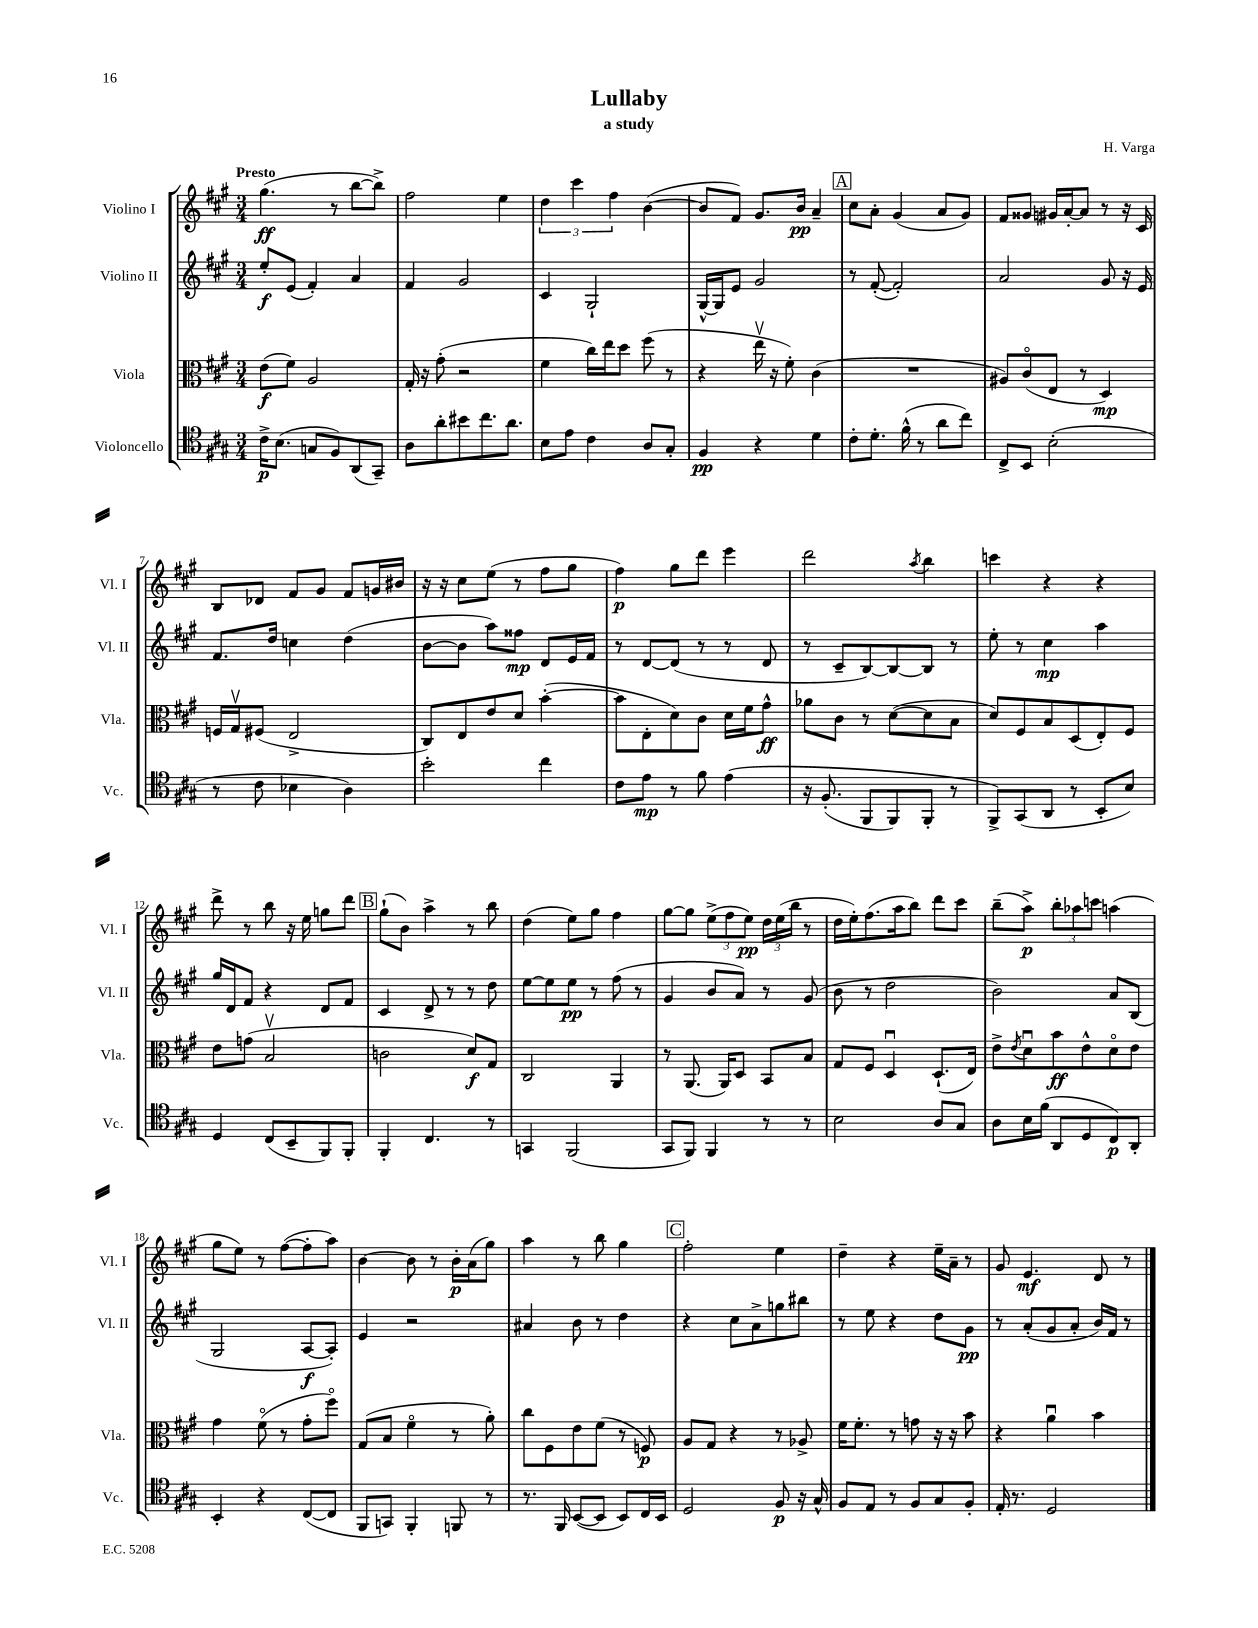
\header { title = "Lullaby" composer = "H. Varga" subtitle = "a study" }
<<
\new StaffGroup <<
\new Staff = "s0" \with { instrumentName = "Violino I" shortInstrumentName = "Vl. I" } {
    \clef treble \key a \major \numericTimeSignature \time 3/4 \tempo "Presto"
    gis''4.\ff( r8 b''8~ b''8->) |
    fis''2 e''4 |
    \tuplet 3/2 { d''4 cis'''4 fis''4 } b'4~( |
    b'8 fis'8) gis'8. b'16\pp a'4-- |
    \mark \markup { \box "A" } cis''8 a'8-. gis'4( a'8 gis'8) |
    fis'8 gisis'8 gis'16 a'16~-. a'8 r8 r16 cis'16 |
    b8 des'8 fis'8 gis'8 fis'8 g'16 bis'16 |
    r16 r16 cis''8 e''8( r8 fis''8 gis''8 |
    fis''4\p) gis''8 d'''8 e'''4 |
    d'''2 \acciaccatura { a''8 } b''4 |
    c'''4 r4 r4 |
    d'''8-> r8 b''8 r16 e''16 g''8 d'''8 |
    \mark \markup { \box "B" } gis''8-!( b'8) a''4-> r8 b''8 |
    d''4( e''8) gis''8 fis''4 |
    gis''8~ gis''8 \tuplet 3/2 { e''8->( fis''8 e''8\pp) } \tuplet 3/2 { d''16 e''16( b''16 } r8 |
    d''16 e''16-.) fis''8.( a''16 b''8) d'''8 cis'''8 |
    b''8--( a''8->\p) \tuplet 3/2 { b''8-. aes''8 c'''8 } a''4( |
    gis''8 e''8) r8 fis''8~( fis''8-. a''8) |
    b'4~ b'8 r8 b'16-.\p a'16( gis''8) |
    a''4 r8 b''8 gis''4 |
    \mark \markup { \box "C" } fis''2-. e''4 |
    d''4-- r4 e''16-- a'16-- r8 |
    gis'8 e'4.\mf d'8 r8 \bar "|." |
}
\new Staff = "s1" \with { instrumentName = "Violino II" shortInstrumentName = "Vl. II" } {
    \clef treble \key a \major \numericTimeSignature \time 3/4
    e''8-.\f e'8( fis'4-.) a'4 |
    fis'4 gis'2 |
    cis'4 gis2-! |
    gis16~-^ gis16 e'8 gis'2 |
    \mark \markup { \box "A" } r8 fis'8~-.( fis'2-.) |
    a'2 gis'8 r16 e'16 |
    fis'8. d''16 c''4 d''4( |
    b'8~ b'8 a''8) fisis''8\mp d'8 e'16 fis'16 |
    r8 d'8~ d'8( r8 r8 d'8 |
    r8 cis'8-- b8~) b8~ b8 r8 |
    e''8-. r8 cis''4\mp a''4 |
    gis''16 d'16 fis'8 r4 d'8 fis'8 |
    \mark \markup { \box "B" } cis'4 d'8-> r8 r8 d''8 |
    e''8~ e''8 e''8\pp r8 fis''8( r8 |
    gis'4 b'8 a'8) r8 gis'8( |
    b'8 r8 d''2 |
    b'2) a'8 b8( |
    gis2 a8~\f a8-.) |
    e'4 r2 |
    ais'4 b'8 r8 d''4 |
    \mark \markup { \box "C" } r4 cis''8 a'8-> g''8 bis''8 |
    r8 e''8 r4 d''8 gis'8\pp |
    r8 a'8-.( gis'8 a'8-. b'16) fis'16 r8 \bar "|." |
}
\new Staff = "s2" \with { instrumentName = "Viola" shortInstrumentName = "Vla." } {
    \clef alto \key a \major \numericTimeSignature \time 3/4
    e'8\f( fis'8) a2 |
    gis16-. r16 gis'8-.( r2 |
    fis'4 cis''16) e''16 d''8 fis''8( r8 |
    r4 e''16\upbow r16 fis'8-.) cis'4( |
    \mark \markup { \box "A" } R2. |
    ais8) cis'8\flageolet( e8 r8 d4\mp) |
    f16 gis16\upbow fis8( e2-> |
    cis8) e8 e'8 d'8 b'4~-.( |
    b'8 e8-. d'8) cis'8 d'16 fis'16 gis'8-^\ff |
    aes'8 cis'8 r8 d'8~( d'8 b8 |
    d'8) fis8 b8 d8( e8-.) fis8 |
    e'8 g'8( b2\upbow |
    \mark \markup { \box "B" } c'2 d'8\f) gis8 |
    cis2 a,4 |
    r8 a,8.( a,16) d8 b,8 b8 |
    gis8 fis8 d4\downbow d8.-!( e16) |
    e'8-> \acciaccatura { e'8 } d'8\downbow b'8\ff e'8-^ d'8\flageolet e'8 |
    gis'4 fis'8\flageolet( r8 gis'8-. fis''8\flageolet) |
    gis8( b8 fis'4\flageolet r8 a'8-.) |
    cis''8 fis8 e'8 fis'8( r8 f8\p) |
    \mark \markup { \box "C" } a8 gis8 r4 r8 aes8-> |
    fis'16 fis'8.-. r8 g'8 r16 r16 b'8 |
    r4 a'4\downbow b'4 \bar "|." |
}
\new Staff = "s3" \with { instrumentName = "Violoncello" shortInstrumentName = "Vc." } {
    \clef tenor \key a \major \numericTimeSignature \time 3/4
    cis'16->\p b8.( g8 fis8) a,8( gis,8--) |
    a8 a'8-. bis'8 cis''8. a'8. |
    b8 e'8 cis'4 a8 gis8-. |
    fis4\pp r4 d'4 |
    \mark \markup { \box "A" } cis'8-. d'8.-. fis'16-^( r8 a'8 cis''8) |
    cis8-> b,8 b2-.( |
    r8 cis'8 bes4 a4) |
    b'2-. cis''4 |
    cis'8 e'8\mp r8 fis'8 e'4\( |
    r16 fis8.-.( fis,8 fis,8) fis,8-. r8 |
    fis,8->\) gis,8( a,8 r8 b,8-. b8) |
    d4 cis8( b,8-- fis,8) fis,8-. |
    \mark \markup { \box "B" } fis,4-. cis4. r8 |
    g,4 fis,2( |
    gis,8 fis,8) fis,4 r8 r8 |
    b2 a8 gis8 |
    a8 b16 fis'16( a,8 d8 cis8\p) a,8-. |
    b,4-. r4 cis8~( cis8 |
    fis,8 g,8) fis,4-. f,8 r8 |
    r8. fis,16 b,8~( b,8 b,8) cis16 b,16 |
    \mark \markup { \box "C" } d2 fis8\p r16 gis16-^ |
    fis8 e8 r8 fis8 gis8 fis8-. |
    e16-. r8. d2 \bar "|." |
}
>>
>>
